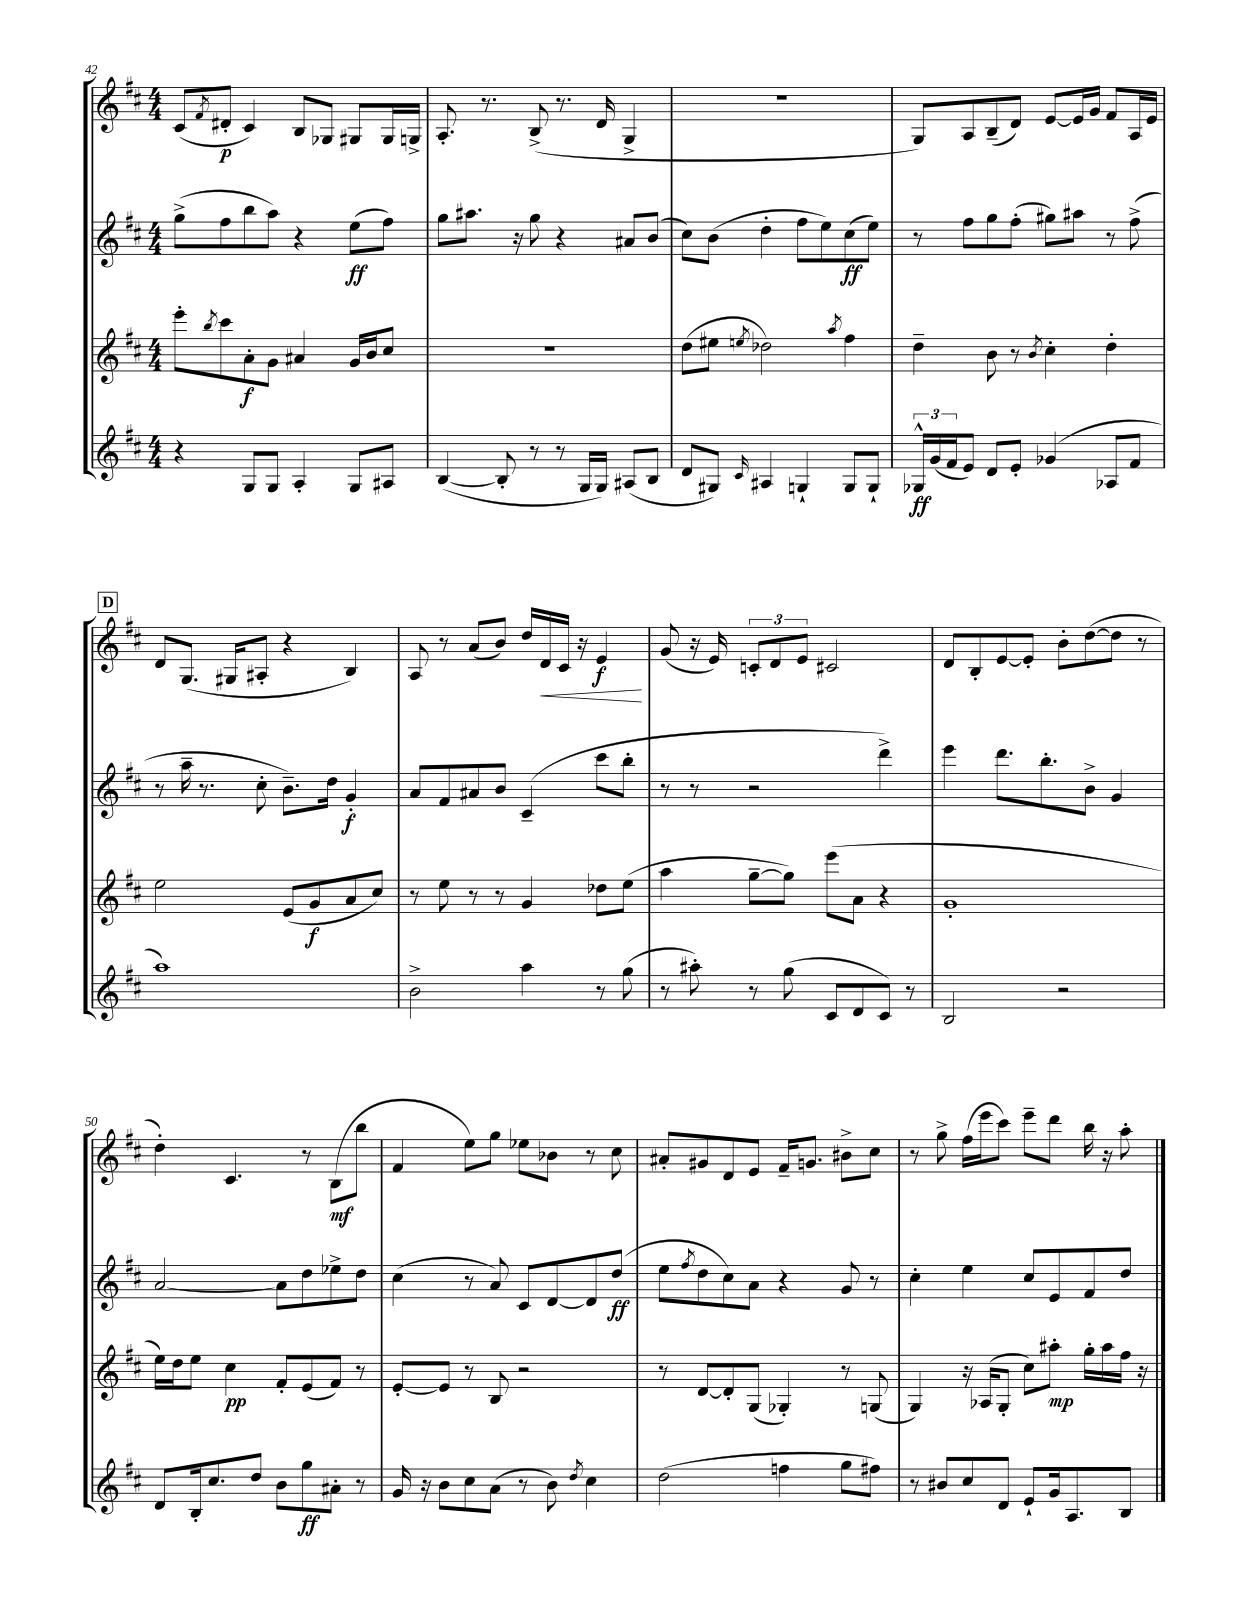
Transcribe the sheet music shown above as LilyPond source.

<<
\new StaffGroup <<
\new Staff = "s0" {
    \clef treble \key d \major \numericTimeSignature \time 4/4
    cis'8( \acciaccatura { fis'8 } dis'8-.\p cis'4) b8 ges8 gis8 gis16 g16-> |
    a8.-. r8. b8->( r8. d'16 g4-> |
    R1 |
    g8) a8 b8--( d'8) e'8~ e'16 g'16 fis'8 a16 e'16 |
    \mark \markup { \box "D" } d'8 g8.( gis16 ais8-. r4 b4) |
    a8 r8 a'8( b'8) d''16 d'16\< cis'16 r16 e'4\f\! |
    g'8( r16 e'16) \tuplet 3/2 { c'8-. d'8 e'8 } cis'2 |
    d'8 b8-. e'8~ e'8-. b'8-. d''8~( d''8 r8 |
    d''4-.) cis'4. r8 b8\mf( b''8 |
    fis'4 e''8) g''8 ees''8 bes'8 r8 cis''8 |
    ais'8-. gis'8 d'8 e'8 fis'16-- g'8. bis'8-> cis''8 |
    r8 g''8-> fis''16( e'''16 cis'''8) e'''8-- d'''8 b''16 r16 a''8-. \bar "|." |
}
\new Staff = "s1" {
    \clef treble \key d \major \numericTimeSignature \time 4/4
    g''8->( fis''8 b''8 a''8) r4 e''8\ff( fis''8) |
    g''8 ais''8. r16 g''8 r4 ais'8 b'8( |
    cis''8) b'8( d''4-. fis''8 e''8) cis''8\ff( e''8) |
    r8 fis''8 g''8 fis''8-.( gis''8) ais''8 r8 fis''8->( |
    \mark \markup { \box "D" } r8 a''16-- r8. cis''8-. b'8.--) d''16 g'4-.\f |
    a'8 fis'8 ais'8 b'8 cis'4--( cis'''8 b''8-. |
    r8 r8 r2 d'''4->) |
    e'''4 d'''8. b''8.-. b'8-> g'4 |
    a'2~ a'8 d''8 ees''8-> d''8 |
    cis''4( r8 a'8) cis'8 d'8~ d'8 d''8\ff( |
    e''8 \acciaccatura { fis''8 } d''8 cis''8) a'8 r4 g'8 r8 |
    cis''4-. e''4 cis''8 e'8 fis'8 d''8 \bar "|." |
}
\new Staff = "s2" {
    \clef treble \key d \major \numericTimeSignature \time 4/4
    e'''8-. \acciaccatura { b''8 } cis'''8 a'8-.\f g'8 ais'4 g'16 b'16 cis''8 |
    R1 |
    d''8( eis''8 \acciaccatura { e''8 } des''2) \acciaccatura { a''8 } fis''4 |
    d''4-- b'8 r8 \acciaccatura { b'8 } cis''4-. d''4-. |
    \mark \markup { \box "D" } e''2 e'8( g'8\f a'8 cis''8) |
    r8 e''8 r8 r8 g'4 des''8 e''8( |
    a''4 g''8~-- g''8) e'''8( a'8 r4 |
    g'1-. |
    e''16) d''16 e''8 cis''4\pp fis'8-. e'8( fis'8) r8 |
    e'8~-. e'8 r8 b8 r2 |
    r8 d'8~ d'8-. g8( ges4-.) r8 g8( |
    g4) r16 aes16( g8-. cis''8) ais''8-.\mp g''16-. ais''16 fis''16 r16 \bar "|." |
}
\new Staff = "s3" {
    \clef treble \key d \major \numericTimeSignature \time 4/4
    r4 g8 g8 a4-. g8 ais8 |
    b4~( b8-. r8 r8 g16 g16) ais8( b8 |
    d'8 gis8) \grace { cis'16 } ais4 g4-! g8 g8-! |
    \tuplet 3/2 { ges16-^\ff g'16( fis'16 } e'8) d'8 e'8-. ges'4( aes8 fis'8 |
    \mark \markup { \box "D" } a''1) |
    b'2-> a''4 r8 g''8( |
    r8 ais''8-.) r8 g''8( cis'8 d'8 cis'8) r8 |
    b2 r2 |
    d'8 b16-. cis''8. d''8 b'8 g''8\ff ais'8-. r8 |
    g'16 r16 b'8 cis''8 a'8( r8 b'8) \acciaccatura { d''8 } cis''4 |
    d''2( f''4 g''8 fis''8) |
    r8 bis'8 cis''8 d'8 e'8-! g'16 a8. b8 \bar "|." |
}
>>
>>
\layout { \context { \Score currentBarNumber = #42 } }
